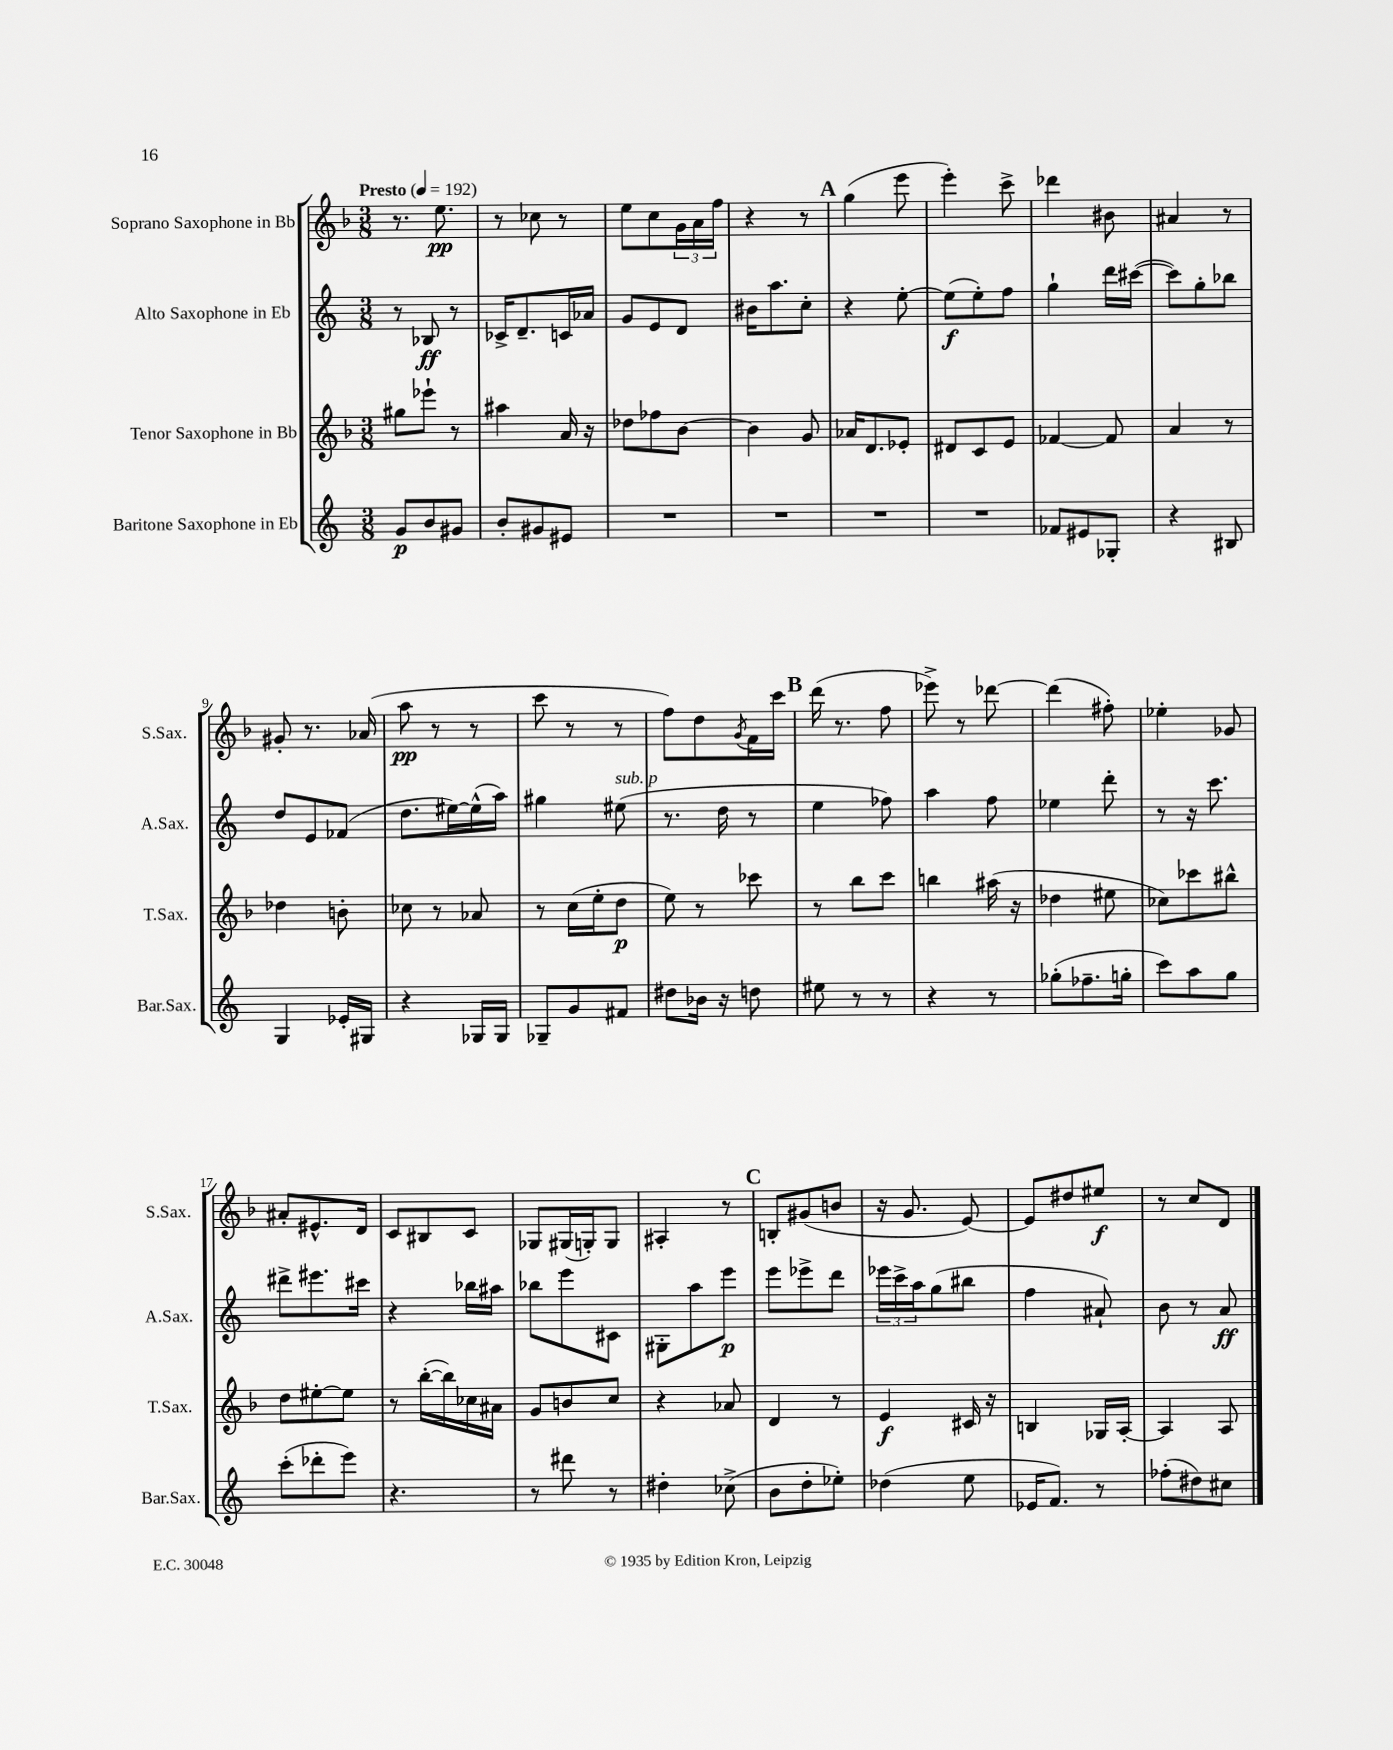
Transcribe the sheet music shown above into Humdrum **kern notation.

**kern	**kern	**kern	**kern
*staff4	*staff3	*staff2	*staff1
*clefG2	*clefG2	*clefG2	*clefG2
*k[]	*k[b-]	*k[]	*k[b-]
*M3/8	*M3/8	*M3/8	*M3/8
*MM192	*MM192	*MM192	*MM192
8g	8gg#	8r	8.r
8b	8eee-`	8B-	.
.	.	.	8.ee
8g#	8r	8r	.
=	=	=	=
8b'	4aa#	16c-^	8r
.	.	8.d~	.
8g#	.	.	8cc-
8e#	16a	16c	8r
.	16r	16a-	.
=	=	=	=
4.r	8dd-	8g	8ee
.	8ff-	8e	8cc
.	[8b-	8d	24g
.	.	.	24a
.	.	.	24ff
=	=	=	=
4.r	4b-]	16b#	4r
.	.	8.aa	.
.	8g	8cc'	8r
=	=	=	=
4.r	16a-	4r	(4gg
.	8.d	.	.
.	8e-'	[8ee'	8eee
=	=	=	=
4.r	8d#	(8ee]	4eee')
.	8c	8ee')	.
.	8e	8ff	8ccc^
=	=	=	=
8f-	[4f-	4gg`	4ddd-
8e#	.	.	.
8G-'	8f-]	16ddd	8b#
.	.	([16ccc#	.
=	=	=	=
4r	4a	8ccc#])	4a#
.	.	8gg'	.
8B#	8r	8bb-	8r
=	=	=	=
4G	4dd-	8dd	8g#'
.	.	8e	8.r
16e-'	8b'	(8f-	.
16G#	.	.	(16a-
=	=	=	=
4r	8cc-	8.dd	8aa
.	8r	.	8r
.	.	[16ee#)	.
16G-	8a-	(16ee#^^]	8r
16G-	.	16aa)	.
=	=	=	=
8G-~	8r	4gg#	8ccc
8g	(16cc	.	8r
.	16ee'	.	.
8f#	8dd	(8ee#	8r
=	=	=	=
8dd#	8ee)	8.r	8ff)
16b-	8r	.	8dd
16r	.	16dd	.
.	.	.	8qg
8dd	8ccc-	8r	16f
.	.	.	16ccc
=	=	=	=
8ee#	8r	4ee	(16ddd
.	.	.	8.r
8r	8bb-	.	.
8r	8ccc	8ff-)	8ff
=	=	=	=
4r	4bb	4aa	8eee-^)
.	.	.	8r
8r	(16aa#	8ff	[8ddd-
.	16r	.	.
=	=	=	=
(8gg-'	4dd-	4ee-	(4ddd-]
8.ff-~	.	.	.
.	8ee#	8ddd'	8ff#')
16gg'	.	.	.
=	=	=	=
8ccc)	8cc-)	8r	4ee-'
8aa	8ccc-	16r	.
.	.	8.ccc	.
8gg	8bb#^^	.	8g-
=	=	=	=
(8ccc'	8dd	8ddd#^	8a#'
8ddd-'	[8ee#'	8.eee#	8.e#^^
8eee)	8ee#]	.	.
.	.	16ccc#	16d
=	=	=	=
4.r	8r	4r	8c
.	([16bb-'	.	8B#
.	16bb-])	.	.
.	16cc-	16bb-	8c
.	16a#	16aa#	.
=	=	=	=
8r	8g	8bb-	8G-
8ddd#	8b	8eee	(16G#
.	.	.	16G')
8r	8cc	8c#	8G
=	=	=	=
4dd#'	4r	8G#'	4A#'
.	.	8aa	.
(8cc-^	8a-	8eee	8r
=	=	=	=
8b	4d	8eee	8B'
8dd'	.	8eee-^	(8g#
8ee-')	8r	8ddd	8b
=	=	=	=
(4dd-	4e	24eee-	16r
.	.	24ccc^	.
.	.	.	8.g
.	.	24aa	.
.	.	(8gg	.
8ee	16c#	8bb#	[8e)
.	16r	.	.
=	=	=	=
16e-	4B	4ff	8e]
8.f)	.	.	.
.	.	.	8dd#
8r	16G-	8a#`)	8ee#
.	[16A'	.	.
=	=	=	=
(8ff-'	4A]	8b	8r
8dd#)	.	8r	8cc
8cc#	8A	8a	8d
==	==	==	==
*-	*-	*-	*-
